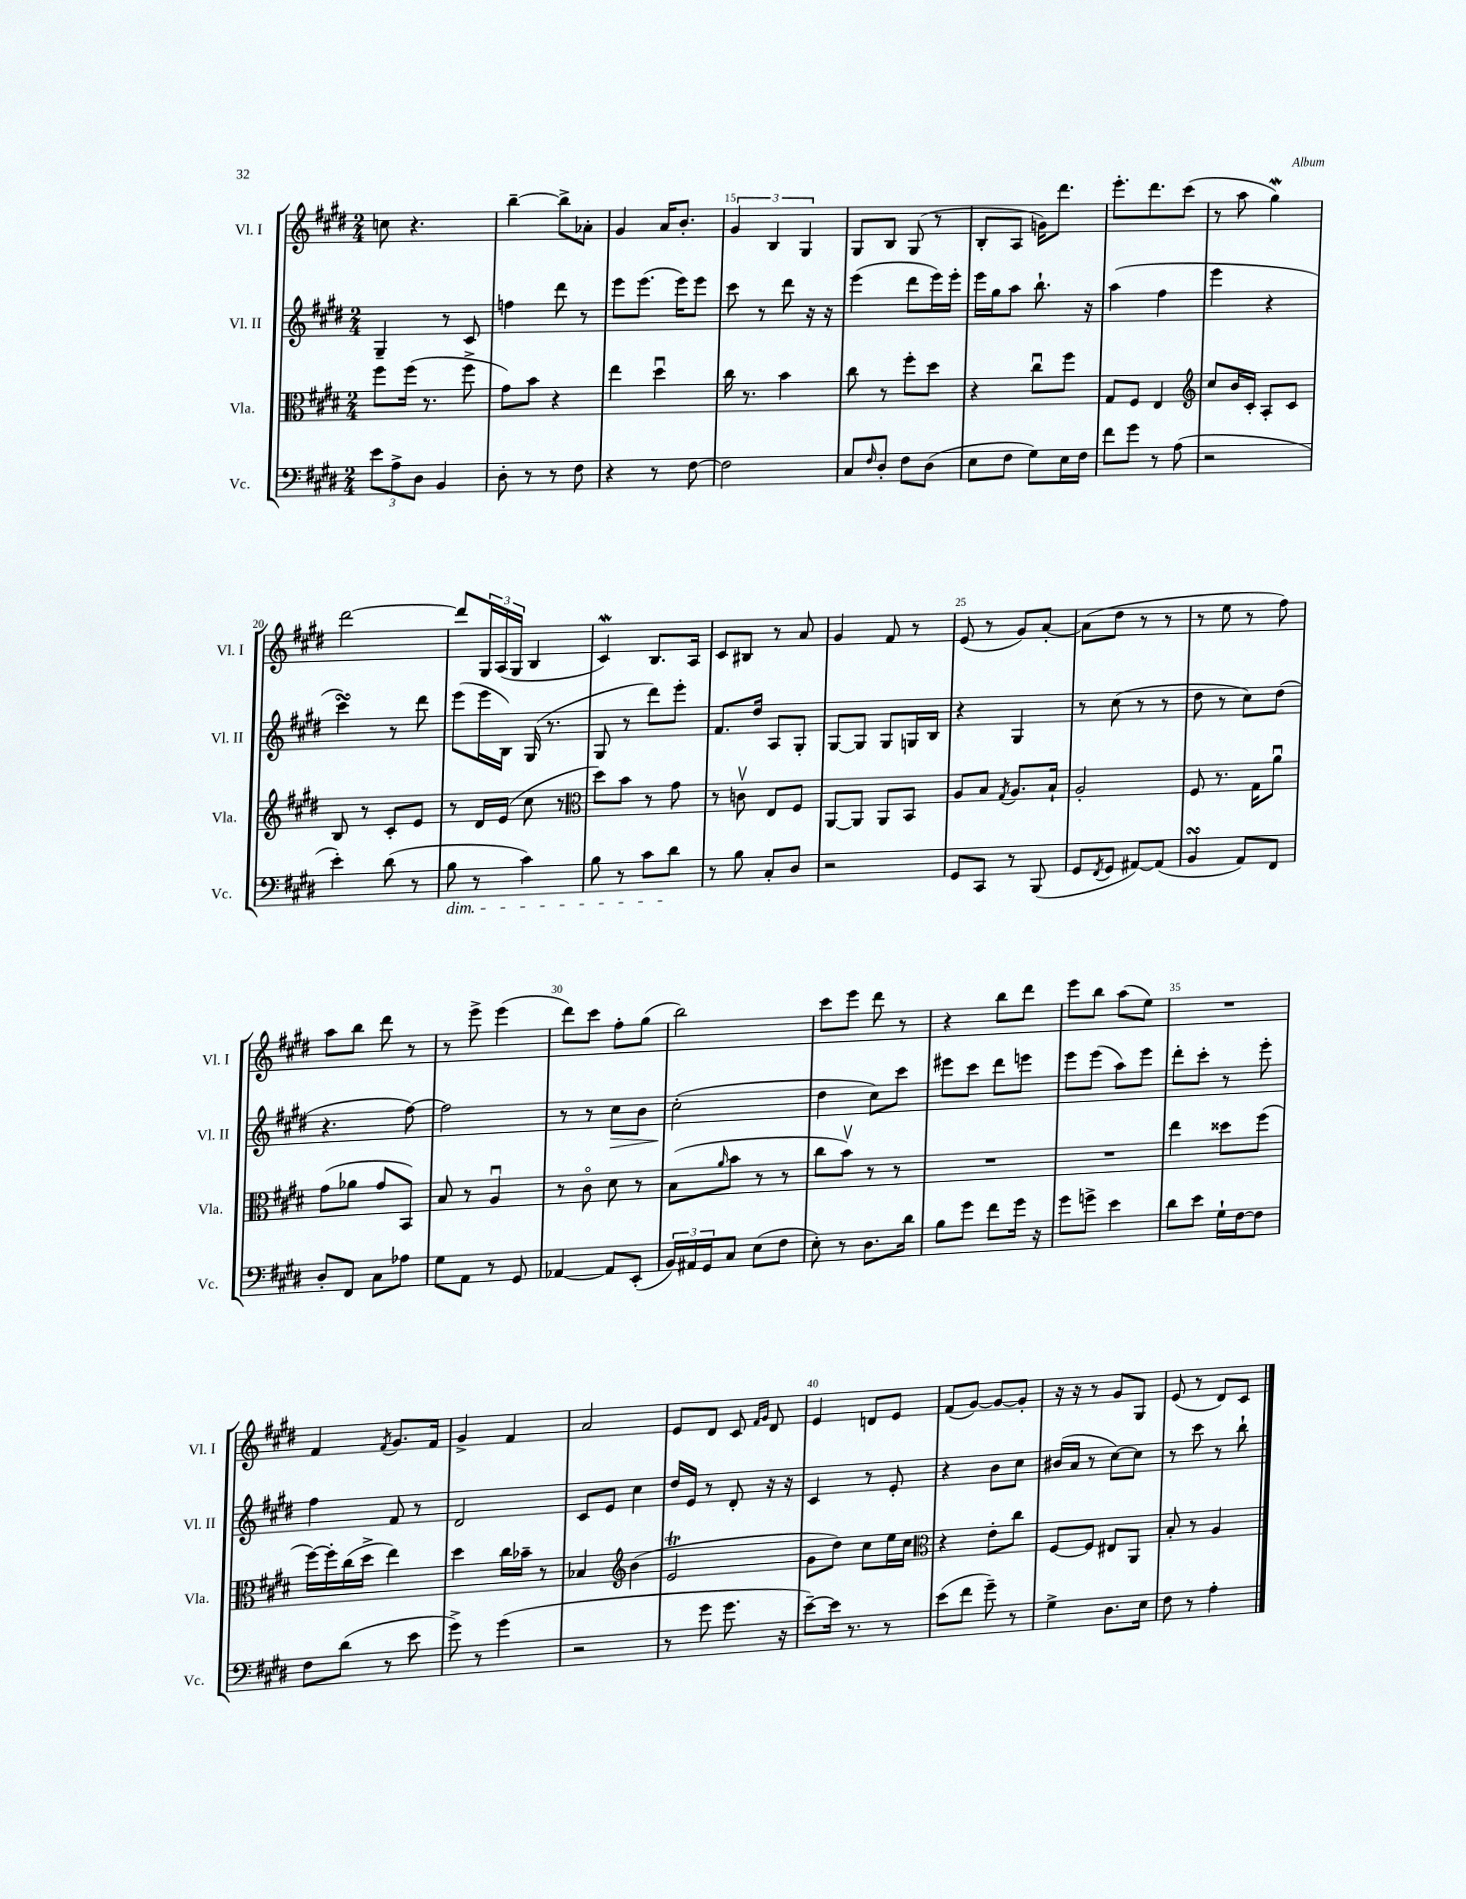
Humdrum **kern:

**kern	**kern	**kern	**dynam	**kern
*part4	*part3	*part2	*part2	*part1
*staff4	*staff3	*staff2	*staff2	*staff1
*I"Vc.	*I"Vla.	*I"Vl. II	*	*I"Vl. I
*I'Vc.	*I'Vla.	*I'Vl. II	*	*I'Vl. I
*clefF4	*clefC3	*clefG2	*	*clefG2
*k[f#c#g#d#]	*k[f#c#g#d#]	*k[f#c#g#d#]	*	*k[f#c#g#d#]
*M2/4	*M2/4	*M2/4	*	*M2/4
=12	=12	=12	=12	=12
12e\L	8ff#\L	4G#~/	.	8ccn\
12A^\	.	.	.	.
.	(16ff#\Jk	.	.	4.r
12D#\J	.	.	.	.
.	8.r	.	.	.
4BB/	.	8r	.	.
.	8ff#^\	8c#/	.	.
=13	=13	=13	=13	=13
8D#'\	8g#\L)	4ffn\	.	[4bb~\
8r	8b\J	.	.	.
8r	4r	8ddd#\	.	8bb^\L]
8F#\	.	8r	.	8a-X'\J
=14	=14	=14	=14	=14
4r	4ee\	8eee\L	.	4g#/
.	.	(8.eee\J	.	.
8r	4dd#u\	.	.	16a/KL
.	.	16eee\KL)	.	8.b'/J
[8F#\	.	8eee\J	.	.
=15	=15	=15	=15	=15
2F#\]	16cc#\	8ccc#\	.	6g#/
.	8.r	.	.	.
.	.	8r	.	.
.	.	.	.	6B/
.	4b\	8ddd#\	.	.
.	.	.	.	6G#/
.	.	16r	.	.
.	.	16r	.	.
=16	=16	=16	=16	=16
8C#/L	8cc#\	(4eee\	.	8G#/L
16qqF#/	.	.	.	.
8D#'/J	8r	.	.	8B/J
8F#\L	8ff#'\L	8ddd#\L	.	(8G#/
(8D#\J	8dd#\J	16eee\L)	.	8r
.	.	16eee'\JJ	.	.
=17	=17	=17	=17	=17
8E\L	4r	16eee\LL	.	8B'/L
.	.	16gg#\J	.	.
8F#\J	.	8aa\J	.	8A/J
8G#\L)	8cc#u\L	8.bb`\	.	16gn\KL)
.	.	.	.	8.ddd#\J
16E\L	8ff#\J	.	.	.
16F#\JJ	.	16r	.	.
=18	=18	=18	=18	=18
8f#\L	8G#/L	(4aa\	.	8.eee'\L
8g#\J	8F#/J	.	.	.
.	.	.	.	8.ddd#\
8r	4E/	4ff#\	.	.
(8A\	.	.	.	(8ccc#\J
=19	=19	=19	=19	=19
*	*clefG2	*	*	*
2r	8cc#/L	4eee\	.	8r
.	16b/L	.	.	8aa\
.	16c#'/JJ	.	.	.
.	8A'/L	4r	.	4gg#W\)
.	8c#/J	.	.	.
!!LO:LB:g=z
=20	=20	=20	=20	=20
4e'\)	8B/	4ccc#sSSS\)	.	[2ddd#\
.	8r	.	.	.
(8d#\	8c#'/L	8r	.	.
8r	8e/J	8ddd#\	.	.
=21	=21	=21	=21	=21
!LO:TX:b:i:t=dim.	!	!	!	!
8B\	8r	(8eee\L	.	8ddd#/L]
8r	16d#/LL	16eee\L	.	24G#/L
.	.	.	.	(24A/
.	(16e/JJ	16B\JJ)	.	.
.	.	.	.	24G#/JJ
4c#\)	8cc#\	(16G#/	.	4B/
.	.	8.r	.	.
.	8r	.	.	.
=22	=22	=22	=22	=22
*	*clefC3	*	*	*
8B\	8dd#\L)	8G#/	.	4c#W/)
8r	8b\J	8r	.	.
8c#\L	8r	8ddd#\L)	.	8.B/L
8d#\J	8g#\	8eee'\J	.	.
.	.	.	.	16A/Jk
=23	=23	=23	=23	=23
8r	8r	8.f#/L	.	8c#/L
8B\	8cnv\	.	.	8B#X/J
.	.	16dd#/Jk	.	.
8C#'/L	8E/L	8A/L	.	8r
8D#/J	8F#/J	8G#'/J	.	8a/
=24	=24	=24	=24	=24
2r	[8AA/L	[8G#/L	.	4g#/
.	8AA/J]	8G#/J]	.	.
.	8AA/L	8G#/L	.	8f#/
.	8BB/J	16Gn/L	.	8r
.	.	16B/JJ	.	.
=25	=25	=25	=25	=25
8GG#/L	8A/L	4r	.	(8e/
8CC#/J	8B/J	.	.	8r
.	8qG#/	.	.	.
8r	8.A/L	4G#/	.	8g#/L)
(8BBB/	.	.	.	[8a'/J
.	16B`/Jk	.	.	.
=26	=26	=26	=26	=26
8GG#/L	2A'/	8r	.	(8a\L]
8qFF#/	.	.	.	.
8GG#/J	.	(8cc#\	.	8dd#\J
[8AA#X/L)	.	8r	.	8r
(8AA#/J]	.	8r	.	8r
=27	=27	=27	=27	=27
4BBsSSS/	8F#/	8dd#\	.	8r
.	8.r	8r	.	8ee\
8AA/L)	.	8cc#\L)	.	8r
.	16G#\KL	.	.	.
8FF#/J	8au\J	(8dd#\J	.	8ff#\)
!!LO:LB:g=z
=28	=28	=28	=28	=28
8D#'/L	(8g#\L	4.r	.	8aa\L
8FF#/J	8a-X\J	.	.	8bb\J
8C#\L	8g#/L	.	.	8ddd#\
8A-X\J	8BB/J)	[8ff#\)	.	8r
=29	=29	=29	=29	=29
8G#\L	8B/	2ff#\]	.	8r
8AA\J	8r	.	.	8eee^\
8r	4Au/	.	.	(4eee\
8GG#/	.	.	.	.
=30	=30	=30	=30	=30
[4AA-X/	8r	8r	.	8ddd#\L)
.	8c#\	8r	.	8ccc#\J
!	!	!	!LO:HP:b	!
8AA-/L]	8d#\	8cc#\L	>	8ff#'\L
(8EE'/J	8r	8b\J	.	(8gg#\J
=31	=31	=31	=31	=31
24BB/LL)	(8B\L	(2cc#'\	.	2bb\)
24AA#X/	.	.	.	.
24GG#/J	.	.	.	.
.	16qqa/	.	.	.
8C#/J	8b\J	.	.	.
(8E\L	8r	.	.	.
8F#\J	8r	.	.	.
.	.	.	]	.
=32	=32	=32	=32	=32
8E'\)	8cc#\L	4dd#\	.	8ccc#\L
8r	8bv\J)	.	.	8eee\J
8.D#\L	8r	8cc#\L)	.	8ddd#\
.	8r	8ccc#\J	.	8r
16d#\Jk	.	.	.	.
=33	=33	=33	=33	=33
8B\L	2r	8eee#X\L	.	4r
8g#\J	.	8ccc#\J	.	.
8f#\L	.	8ddd#\L	.	8bb\L
16g#\Jk	.	8eeen\J	.	8ddd#\J
16r	.	.	.	.
=34	=34	=34	=34	=34
8g#\L	2r	8eee\L	.	8eee\L
8gn^\J	.	(8eee\J	.	8bb\J
4e\	.	8aa\L)	.	(8aa\L
.	.	8eee\J	.	8ee\J)
=35	=35	=35	=35	=35
8d#\L	4ee\	8ddd#'\L	.	2r
8e\J	.	8ccc#'\J	.	.
16G#`\LL	8dd##X\L	8r	.	.
[16F#\J	.	.	.	.
8F#\J]	(8ff#\J	8eee'\	.	.
!!LO:LB:g=z
=36	=36	=36	=36	=36
8F#\L	[16ff#\LL)	4ff#\	.	4f#/
.	16ff#'\]	.	.	.
(8d#\J	(16cc#\	.	.	.
.	16dd#^\JJ	.	.	.
.	.	.	.	8qf#/
8r	4ee\)	8f#/	.	8.g#/L
8e\	.	8r	.	.
.	.	.	.	16f#/Jk
=37	=37	=37	=37	=37
8g#^\)	4dd#\	2d#/	.	4g#^/
8r	.	.	.	.
(4g#\	16cc#\LL	.	.	4f#/
.	16b-X~\JJ	.	.	.
.	8r	.	.	.
=38	=38	=38	=38	=38
2r	4B-X/	8c#/L	.	2a/
.	.	8e/J	.	.
*	*clefG2	*	*	*
.	(4b\	4cc#\	.	.
=39	=39	=39	=39	=39
8r	2eT/	16dd#/LL	.	8e/L
.	.	16e/JJ	.	.
8g#\	.	8r	.	8d#/J
8.g#\	.	8d#'/	.	8c#/
.	.	.	.	16qqf#/LL
.	.	.	.	16qqg#/JJ
.	.	16r	.	8d#/
16r	.	16r	.	.
=40	=40	=40	=40	=40
[8e~\L)	8g#\L	4c#/	.	4e/
16e\Jk]	8dd#\J)	.	.	.
8.r	.	.	.	.
.	8cc#\L	8r	.	8dn/L
8r	16ee\L	8e'/	.	8e/J
.	16cc#\JJ	.	.	.
=41	=41	=41	=41	=41
*	*clefC3	*	*	*
(8e\L	4r	4r	.	(8f#/L
8f#\J	.	.	.	[8g#/J)
8g#~\)	8e'\L	8b\L	.	8g#/L_
8r	8cc#\J	8cc#\J	.	8g#'/J]
=42	=42	=42	=42	=42
4G#^\	[8F#/L	(16b#X/LL	.	16r
.	.	16a/JJ	.	16r
.	8F#/J]	8r	.	8r
8.D#\L	8E#X/L	[8cc#\L)	.	8g#/L
.	8AA/J	8cc#\J]	.	8G#/J
16E\Jk	.	.	.	.
=43	=43	=43	=43	=43
8F#\	8B'/	8r	.	(8e/
8r	8r	8ccc#\	.	8r
4A'\	4A/	8r	.	8d#/L)
.	.	8bb`\	.	8c#/J
==	==	==	==	==
*-	*-	*-	*-	*-
